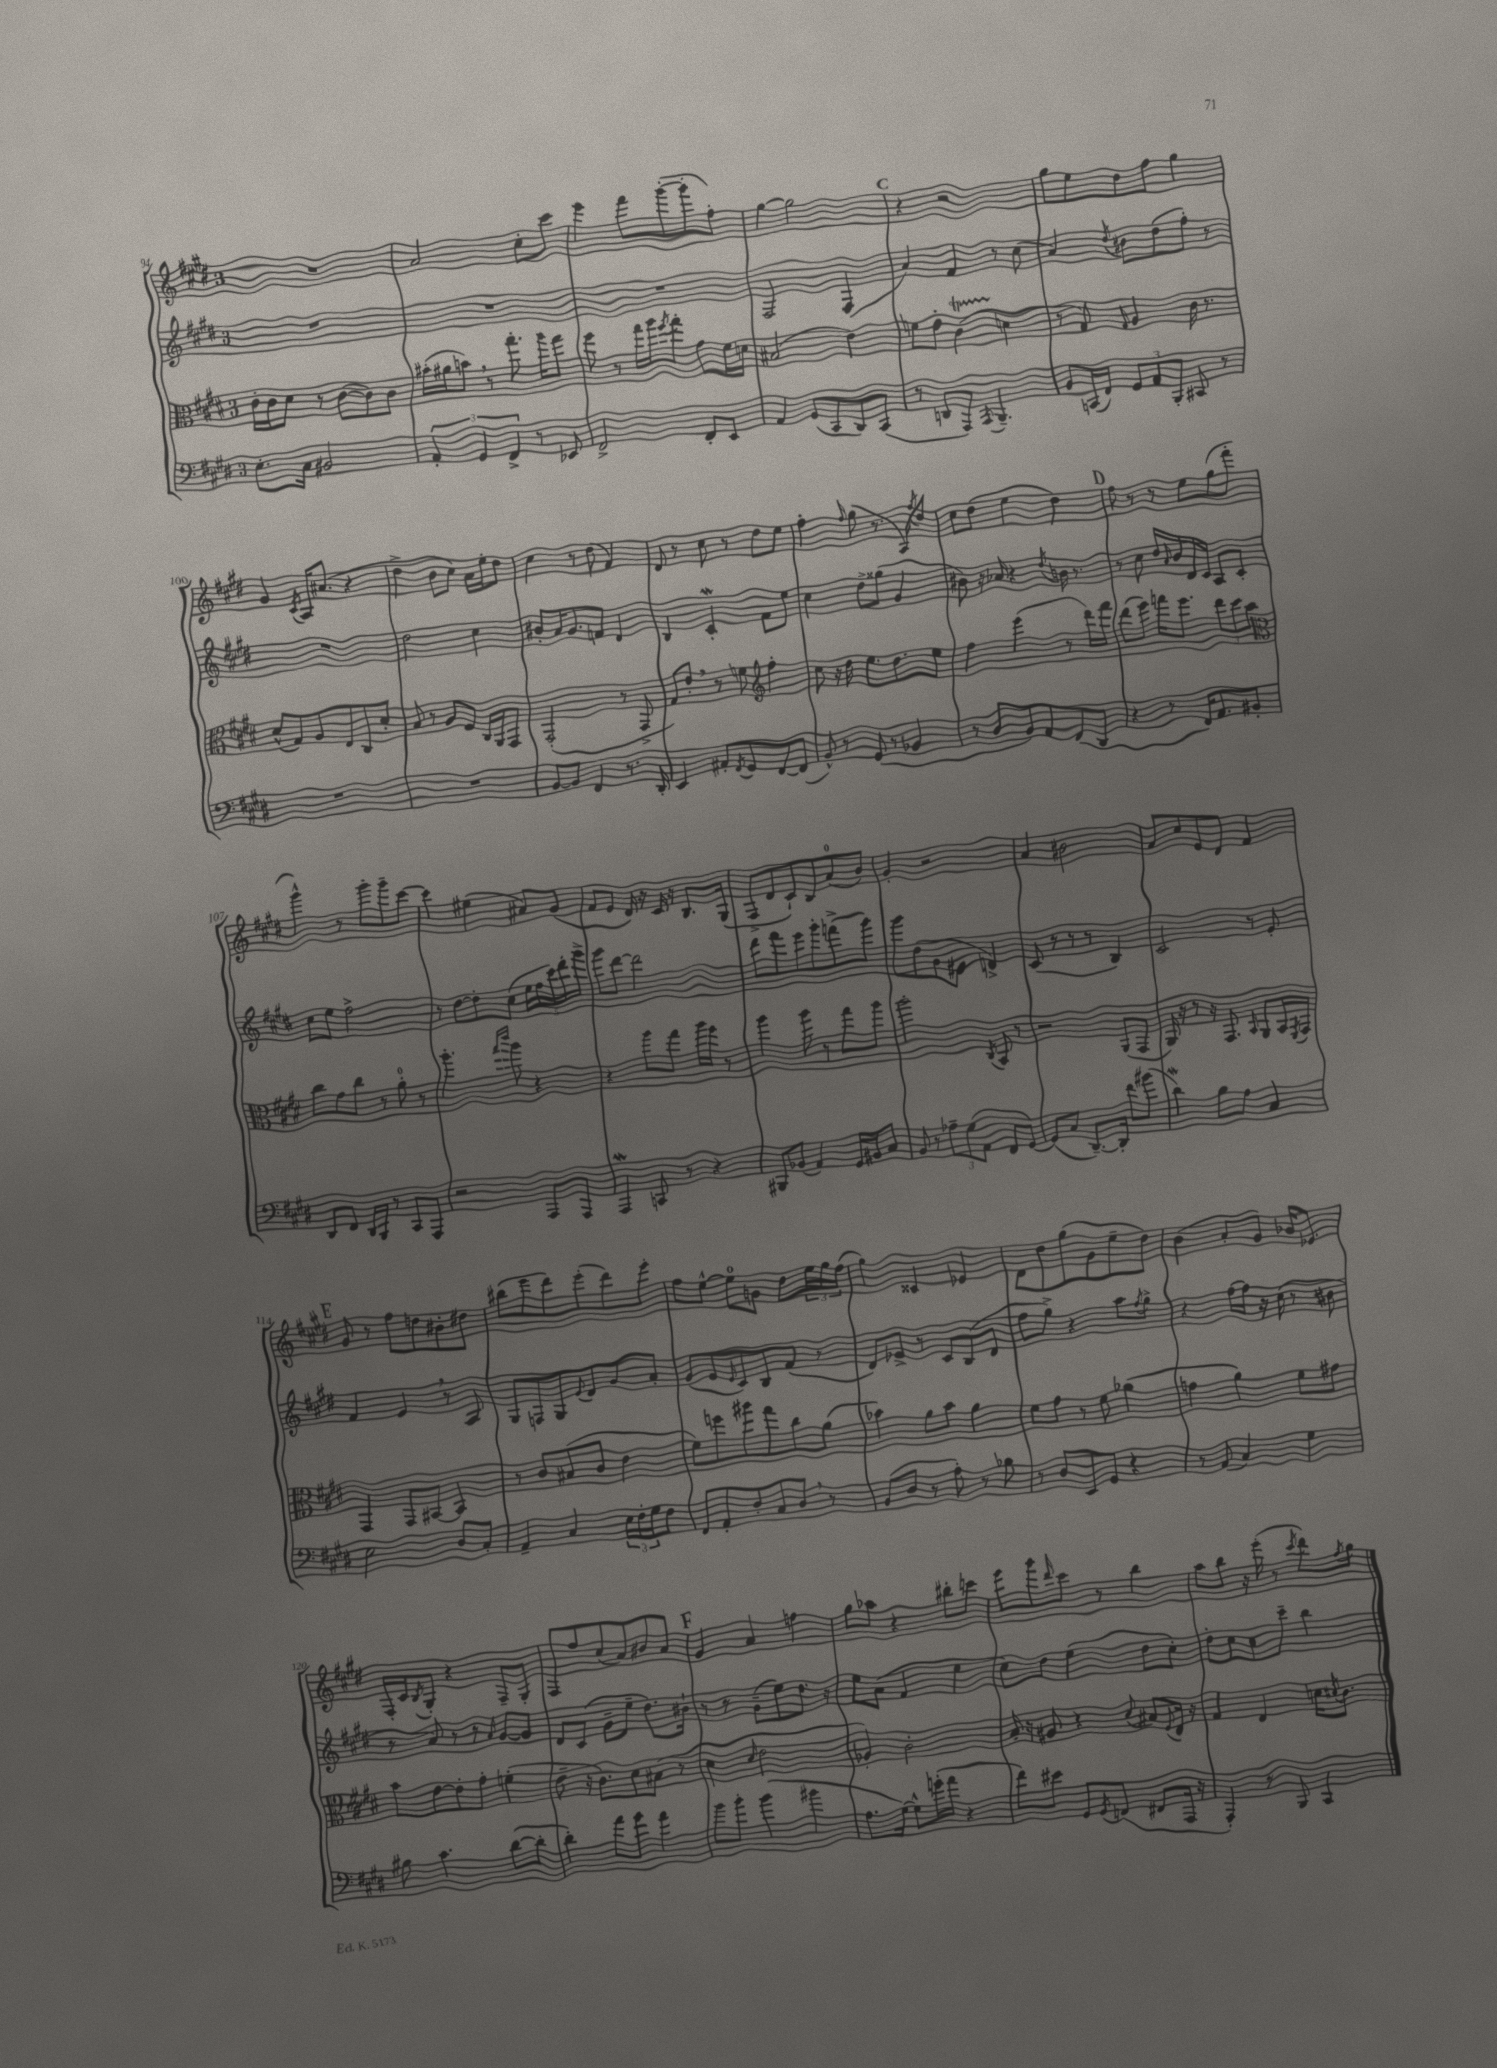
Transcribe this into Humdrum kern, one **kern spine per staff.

**kern	**kern	**kern	**kern
*staff4	*staff3	*staff2	*staff1
*clefF4	*clefC3	*clefG2	*clefG2
*k[f#c#g#d#]	*k[f#c#g#d#]	*k[f#c#g#d#]	*k[f#c#g#d#]
*M3/4	*M3/4	*M3/4	*M3/4
8.E'\L	16c#'\LL	2.r	2.r
.	16c#\J	.	.
.	8d#\J	.	.
16C#\Jk	.	.	.
2BB#/	8r	.	.
.	([8c#\L	.	.
.	8c#\])	.	.
.	8c#\J	.	.
=	=	=	=
6AA'/	(16b#'\LL	2.r	2a/
.	16a#\J	.	.
.	8b\J)	.	.
6GG#/	.	.	.
.	8r	.	.
6FF#^/	.	.	.
.	8.gg#'\	.	.
8r	.	.	8cc#'\L
.	16aa\LK	.	.
8EE-/	8gg#\J	.	8ccc#\J
=	=	=	=
2FF#^/	8ff#\	2.r	4eee\
.	8r	.	.
.	16gg#\LL	.	8fff#\L
.	16aa\J	.	.
.	8qff#/	.	.
.	8gg#'\J	.	([8ggg#'\
8FF#'/L	8g#\L	.	8ggg#'\]
8EE/J	16f#\L	.	8ff#'\J)
.	16d\JJ	.	.
=	=	=	=
4AA/	(2B#/	2F#/	[4gg#\
(8GG#/L	.	.	2gg#\]
8CC#/	.	.	.
8DD#/)	4e\)	(4F#/	.
(8CC#/J	.	.	.
=	=	=	=
8r	8f\L	4a/)	4r
8DD/L	8e'\J	.	.
8AAA/J)	(4c#\	4f#/	2r
8qAAA/	.	.	.
4.BBB~/	.	.	.
.	4d\	8r	.
.	.	(8cc#\	.
=	=	=	=
8BB/L	8r	4a/)	8gg#\L
(16CC/L	8G#/)	.	8ee\
16FF#/JJ)	.	.	.
.	16qqG#/	8qdd#/	.
12GG#/L	4A/	8b#\L	8dd#\
12AA/	.	.	.
.	.	(8dd#\	8ff#\J
12BBB'/J	.	.	.
8CC#/	16c#\	8ff#'\J)	4gg#\
.	8.r	.	.
8r	.	8r	.
=	=	=	=
2.r	(8d#^^/L	2.r	4g#/
.	8G#/)	.	.
.	.	.	8qc#/
.	8A/	.	16A/LK
.	.	.	(8.a#/J
.	8E/	.	.
.	8C#/	.	4r
.	8d#'/J	.	.
=	=	=	=
2.r	8B/	2dd#\	4dd#^\
.	8r	.	.
.	8A/L	.	8b\L
.	8F#/J	.	8cc#\J)
.	16C#/LL	4cc#\	16a\LL
.	16AA/J	.	16ee'\J
.	8GG#/J	.	8dd#\J
=	=	=	=
[8BB/L	(2GG#'/	8b#'/L	4cc#\
8BB/]J	.	16a/K	.
.	.	8.g#/	.
4FF#/	.	.	8r
.	.	8f/J	(8dd#\
8.r	8r	4d#/	4f#/)
.	8GG#^/	.	.
16DD#'/	.	.	.
=	=	=	=
4EE/	8G#/L)	4B/	8d#/
.	8e'/J	.	8r
8AA#'/L	8r	4c#'/	8cc#\
8qFF#/	.	.	.
8GG#/	8f\	.	8r
*	*clefG2	*	*
[8FF#/	4ff#'\	8f#\L	8dd#\L
(8FF#/]J	.	8ee\J	8ee\J
=	=	=	=
8BB^^/)	8cc#\	4cc#\	4ff#'\
8r	16r	.	.
.	16dd#\	.	.
.	.	.	16qqff#/
(8GG#/	8.ee\L	8dd#^\L	(8gg#\
8r	.	(8gg##\J	8.r
.	8.dd#\	.	.
4BB-/	.	4g#/	.
.	.	.	16A/LK)
.	.	.	8qff#/
.	8ee\J	.	8dd#/J
=	=	=	=
8r	4ff#\	8b#\)	8cc#\L
8D#/L	.	16r	(8dd#\J
.	.	16a-/	.
8BB/)	(4eee\	4r	4ee\
8AA/	.	.	.
.	.	8qdd#/	.
(8FF#/	8r	16b\	4dd#\)
.	.	8.r	.
8DD#/J	16ddd#\LL)	.	.
.	16fff#\JJ	.	.
=	=	=	=
4r	(8ddd#\L	8r	8ff#\
.	8eee\J)	8cc#\	8r
8r	16fff\LK	16dd#/LL	8r
.	.	16qqa/	.
.	8.eee\J	16b/	.
16FF#/LK)	.	16d#/	8ee\L
8.AA/	.	16c#/JJ	.
.	12ddd#\L	8A/L	(8gg#\
.	12ccc#\	.	.
8BB#'/J	.	8c#'/J	8fff#'\J
.	12aa\J	.	.
=	=	=	=
*	*clefC3	*	*
8DD#/L	8cc#\L	8cc#\L	4ggg#^^\)
8FF#/J	8g#\	8ee\J	.
16DD#/LL	8cc#\J	2ff#^\	8r
16BBB/JJ	.	.	.
8r	8r	.	8ggg#'\L
8CC#/L	8a'\	.	8ggg#~\
8AAA/J	8r	.	[8ccc#\J
=	=	=	=
2r	4.aa'\	8r	4ccc#\]
.	.	[8dd#\L	.
.	.	8dd#'\]	(4ee#\
.	16qqgg#/LL	.	.
.	16qqccc#/JJ	.	.
.	8aa\	(8cc#\J	.
8AAA/L	4r	20ee\LL	8a#/L)
.	.	20ff#\	.
.	.	20ccc#\)	.
8AAA/J	.	.	(8g#/J
.	.	20ddd#'\	.
.	.	20ggg#^\JJ	.
=	=	=	=
4AAA/	4r	8ggg#\L	8f#/L
.	.	[8ddd#\J	8e/J
8CC/	8aa\L	2ddd#\]	16d#/)
.	.	.	16r
8r	8gg#\J	.	16c#/
.	.	.	16r
4r	16aa\LL	.	8.B/L
.	16ff#\JJ	.	.
.	8r	.	.
.	.	.	(16G#/Jk
=	=	=	=
8BBB#/L	4aa\	8ddd#\L	8F#^/L
(8BB-/J	.	8fff#\	8d#/
4AA/)	8aa\	8eee\	8c#`/)
.	8r	8ggg#'\	8B/
16GG#/LL	8gg#\L	(8fff^\	(8a/
16BB#/J	.	.	.
8C#/J	8aa\J	8ggg#\J)	8b/J)
=	=	=	=
8BB/	2aa'\	8ggg#\L	4g#'/
8r	.	(8dd#\	.
12A-~\L	.	8g#\	2r
(12G#\	.	.	.
.	.	8e#\J	.
12AA\J	.	.	.
.	8qC#/	.	.
8FF#/L	8BB/	4d^/)	.
[8GG#/J)	8r	.	.
=	=	=	=
(8GG#/]L	2r	(8c#/	4a/
8C#/J	.	8r	.
[8.DD#~/L)	.	8r	2b#\
.	.	8r	.
16DD#'/]Jk	.	.	.
8f#\L	(8AA/L	4B/)	.
(8b#\J	8GG#/J	.	.
=	=	=	=
4d#\)	16AA/)	2c#/	8a/L
.	16r	.	.
.	8r	.	8cc#/
8B\L	16r	.	8e/
.	8.GG#/	.	.
8A\J	.	.	8d#/J
.	16qqBB/	.	.
4C#/	8AA/L	8r	4f#/
.	16BB/L	8e'/	.
.	8qFF#/	.	.
.	16GG#/JJ	.	.
=	=	=	=
2E\	4GG#/	4f#/	8g#/
.	.	.	8r
.	8GG#/L	4e/	8ff#\L
.	[8BB#/J	.	8dd\
8D#/L	4BB#/]	8r	8b#'\
8C#'/J	.	8A/	8dd#\J
=	=	=	=
4AA~/	8r	8G#/L	(8bb#\L
.	8c#/L	8F/	8eee\
4C#/	(8B#/	8G#/	8ddd#\)
.	.	8qqe/	.
.	8c#/J	8d#/	(8eee'\
24E\LL	4e\	8g#/	8ddd#\)
24F#'\	.	.	.
24G#\J	.	.	.
8F#\J	.	8a'/J	8eee'\J
=	=	=	=
8FF#/L	8f#\L)	(8g#/L	8ff#\L
8AA'/	8ff\	8e/	[8ee^^\J
.	.	16qqe/	.
8F#'/	8aa#\	8c#/)	8ee\]L
8C#/	8gg#\	8B/	8g\J
8D#/J	8cc#\	(8f#/J	8dd#\L
8r	(8a\J	8r	24ee\L
.	.	.	24gg#\
.	.	.	(24ff#\JJ
=	=	=	=
(8BB/L	4b-\)	8d#/L)	4gg#\)
8D#/J	.	8e-^/J	.
8r	8a\L	8r	4c##/
8A'\)	8b-\J	8c#/L	.
8r	4a\	(8B/	4e-/
8B-\	.	8d#/J	.
=	=	=	=
8r	8f#\L	8ff#\L	8d#\L
8D#/L	8g#\J	8gg#^\J)	8dd#\
8EE/	8r	4r	(8gg#\
8GG#/J	8f#\	.	8g#\
4r	(4a-\	8aa\L	8ee~\
.	.	8qff#/	.
.	.	8gg#^\J	8dd#\J)
=	=	=	=
8r	4g\	4r	(4b\
(8AA/	.	.	.
4C#/)	4a\)	[16ff#\LL	8a'/L
.	.	16ff#\]JJ	.
.	.	16r	8g#/J)
.	.	(16cc#\	.
4G#\	8f#\L	8r	16b-/LK
.	.	.	8.e-/J
.	8g#\J	8b#\	.
=	=	=	=
8B#\	8b\L	8r	16F#'/LL
.	.	.	16c#/J
.	.	.	8qB/
4.c#\	[8e\	8a/)	8G#'/J
.	8e'\]	8r	4r
.	8g#'\J	8r	.
.	.	16qqa/	.
([8d#\L	(4f'\	[8g#/L	8F#~/L
8d#'\]J	.	8g#/]J	8G#'/J
=	=	=	=
4d#'\)	8e~\	8d#/L	8F#/L
.	16r	(8c#/J	8ff#/
.	8.c#\L)	.	.
8a\L	.	8g#~\L	(8cc#/
8g#\J	8d#\	8ee~\J	8a/)
4a\	(8B#\J	8.dd#\L)	8b#/
.	8r	.	8a/J
.	.	16b#`\Jk	.
=	=	=	=
8b\L	4d#\	8r	4g#/
8b'\J	.	8r	.
.	16qqd#/	.	.
(4b\	2e\	(8g#~\L	4a/
.	.	8ee\)	.
4b#\	.	8.dd#\J	4ff\
.	.	16r	.
=	=	=	=
8.A\L	4A-'/)	8ee\L	8gg#\L
.	.	(8a\J	8aa-\J
[16G#\Jk)	.	.	.
8G#^^\]L	2c#'\	4f#/	4r
(16g'\L	.	.	.
16a\JJ	.	.	.
4r	.	4ee\	8bb#'\L
.	.	.	8ccc\J
=	=	=	=
8f#\L)	16B'/	8cc#\L)	8eee\L
.	16r	.	.
8e#\J	8A#/	8dd#\J	8ggg#\
.	.	.	16qqddd#/
8GG#/L	4r	(4ee\	8ccc#\J
8qGG#/	.	.	.
(8FF/J	.	.	8r
.	8qqd#/	.	.
8FF#/L	8B#/L	8dd#\L	4bb\
.	8qqF#/	.	.
16AAA/Jk	16E/Jk	8cc#'\J)	.
16r	16r	.	.
=	=	=	=
4AAA'/)	4G#/	8dd#'\L	8aa\L
.	.	8cc#\	8bb\J
8r	4E/	8cc#\	16r
.	.	.	(16eee'\
8BBB/	.	8ccc#~\J	8r
.	.	.	8qccc#/
4CC#/	16d\LK	4bb\	8ddd#\L)
.	8qd#/	.	.
.	8.c#\J	.	.
.	.	.	8qff#/
.	.	.	8gg#\J
==	==	==	==
*-	*-	*-	*-
